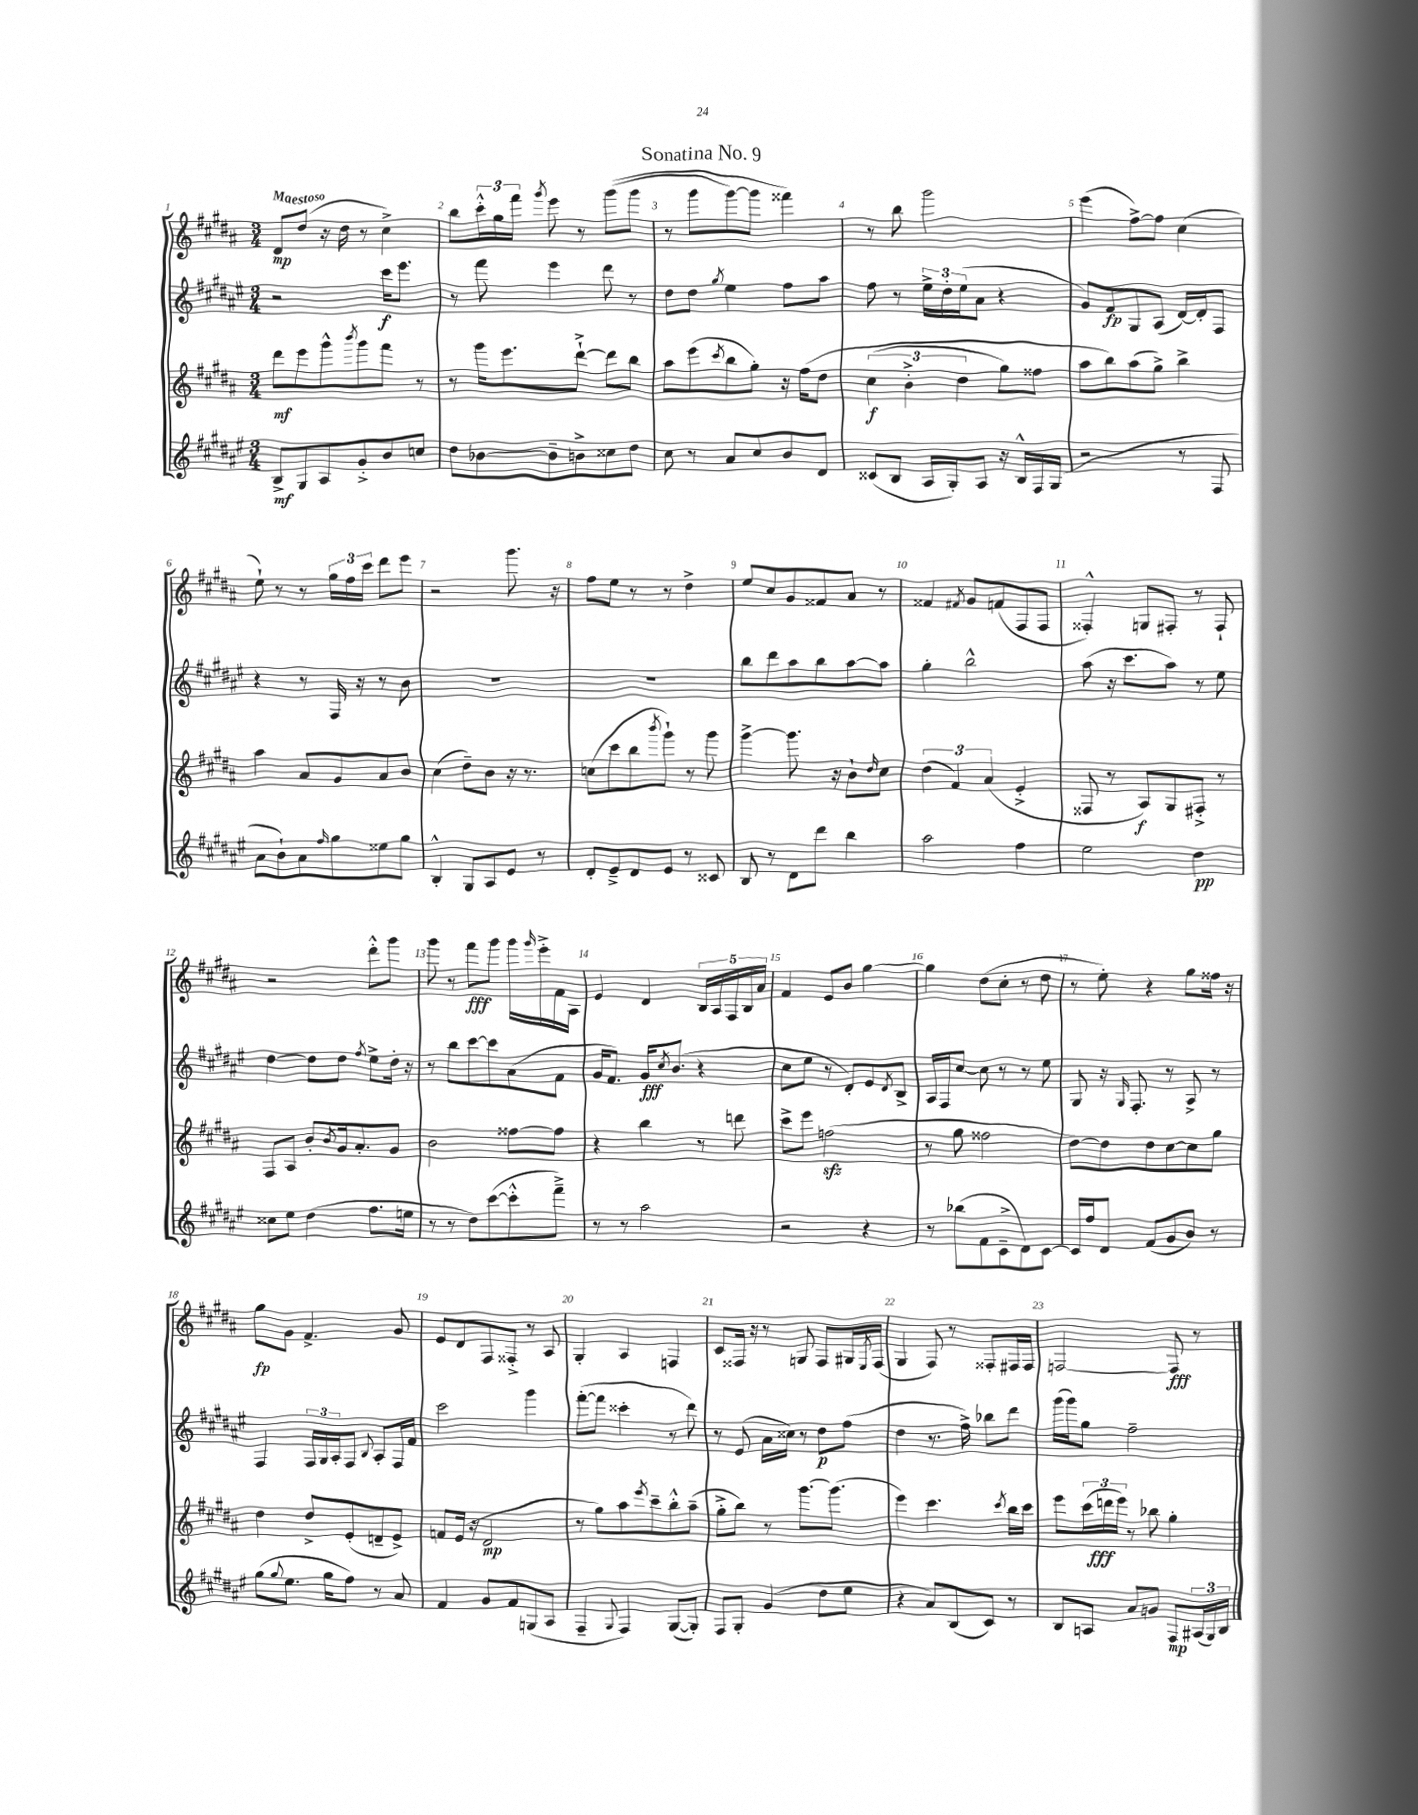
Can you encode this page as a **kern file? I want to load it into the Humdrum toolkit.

**kern	**dynam	**kern	**dynam	**kern	**dynam	**kern	**dynam
*part4	*part4	*part3	*part3	*part2	*part2	*part1	*part1
*staff4	*staff4	*staff3	*staff3	*staff2	*staff2	*staff1	*staff1
*clefG2	*	*clefG2	*	*clefG2	*	*clefG2	*
*k[f#c#g#d#a#e#]	*	*k[f#c#g#d#a#]	*	*k[f#c#g#d#a#e#]	*	*k[f#c#g#d#a#]	*
*M3/4	*	*M3/4	*	*M3/4	*	*M3/4	*
=1	=1	=1	=1	=1	=1	=1	=1
!	!	!	!	!	!	!LO:TX:a:B:t=Maestoso	!
8B^/L	mf	8ddd#\L	mf	2r	.	8d#/L	mp
8G#/	.	8eee\	.	.	.	(8dd#/J	.
8A#/	.	8ggg#^^\	.	.	.	16r	.
.	.	.	.	.	.	16dd#\	.
.	.	8qbbb/	.	.	.	.	.
8g#'^/	.	8ggg#\	.	.	.	8r	.
8b/	.	8fff#\J	.	16ccc#\KL	f	4cc#^\)	.
.	.	.	.	8.eee#\J	.	.	.
8ccn/J	.	8r	.	.	.	.	.
=2	=2	=2	=2	=2	=2	=2	=2
8dd#\L	.	8r	.	8r	.	8bb\L	.
[8b-X\	.	16ggg#\KL	.	8fff#\	.	24ccc#'^^\L	.
.	.	.	.	.	.	24gg#\	.
.	.	8.eee\	.	.	.	.	.
.	.	.	.	.	.	24fff#\JJ	.
.	.	.	.	.	.	8qggg#/	.
8b-~\]	.	.	.	4eee#\	.	8eee\	.
8bn^\	.	[8ddd#`^\J	.	.	.	8r	.
8cc##X\	.	8ddd#\L]	.	8ddd#\	.	((8ggg#\L	.
8dd#\J	.	8bb\J	.	8r	.	8ggg#\J	.
=3	=3	=3	=3	=3	=3	=3	=3
8cc#\	.	8aa#\L	.	8dd#\L	.	8r	.
8r	.	(8eee\	.	8dd#\J	.	8ggg#\L	.
.	.	8qccc#/	.	8qgg#/	.	.	.
8a#/L	.	8bb\	.	4ee#\	.	[8ggg#\)	.
8cc#/	.	8gg#'\J)	.	.	.	8ggg#\J]	.
8b/	.	16r	.	8ff#\L	.	4fff##X\)	.
.	.	(16ff#\KL	.	.	.	.	.
8d#/J	.	8dd#\J	.	8aa#\J	.	.	.
=4	=4	=4	=4	=4	=4	=4	=4
(8c##X/L	.	(6cc#\	f	8ff#\	.	8r	.
8B/J	.	.	.	8r	.	8bb\	.
.	.	6b'^\	.	.	.	.	.
16A#/LL	.	.	.	24ee#^\LL	.	2ggg#\	.
.	.	.	.	24dd#'\	.	.	.
16G#'/J)	.	.	.	.	.	.	.
.	.	6dd#\	.	(24ee#\J	.	.	.
8A#/J	.	.	.	8a#\J	.	.	.
16r	.	8gg#\L)	.	4r	.	.	.
16B^^/LL	.	.	.	.	.	.	.
16F#/	.	8ff##X\J	.	.	.	.	.
(16G#/JJ	.	.	.	.	.	.	.
=5	=5	=5	=5	=5	=5	=5	=5
2r	.	8aa#\L	.	8g#/L)	.	(4eee\	.
.	.	8bb\)	.	8f#/	fp	.	.
.	.	(8aa#\	.	8G#/	.	[8ff#^\L)	.
.	.	8gg#^\J)	.	(8A#/J	.	8ff#\J]	.
8r	.	4bb^\	.	[16d#/LL)	.	(4cc#\	.
.	.	.	.	16d#'/J]	.	.	.
8F#/	.	.	.	8F#/J	.	.	.
!!LO:LB:g=z
=6	=6	=6	=6	=6	=6	=6	=6
8a#\L	.	4aa#\	.	4r	.	8ee`\)	.
8b`\)	.	.	.	.	.	8r	.
8a#\	.	8a#/L	.	8r	.	8r	.
16qqff#/	.	.	.	.	.	.	.
8gg#\	.	8g#/	.	16F#/	.	24gg#\LL	.
.	.	.	.	.	.	24ff#\	.
.	.	.	.	16r	.	.	.
.	.	.	.	.	.	24ccc#\JJ	.
8ee##X\	.	8a#/	.	8r	.	8ddd#\L	.
8gg#\J	.	8b/J	.	8b\	.	8eee\J	.
=7	=7	=7	=7	=7	=7	=7	=7
4B'^^/	.	(4cc#\	.	2.r	.	2r	.
8G#/L	.	8dd#~\L)	.	.	.	.	.
8A#/	.	8b\J	.	.	.	.	.
8e#/J	.	16r	.	.	.	8.ggg#\	.
.	.	8.r	.	.	.	.	.
8r	.	.	.	.	.	.	.
.	.	.	.	.	.	16r	.
=8	=8	=8	=8	=8	=8	=8	=8
8d#'/L	.	(8ccn\L	.	2.r	.	8ff#\L	.
8e#~^/	.	8ccc#\	.	.	.	8ee\J	.
8d#/	.	8bb\	.	.	.	8r	.
.	.	8qbbb/	.	.	.	.	.
8e#/J	.	8ggg#`\J)	.	.	.	8r	.
8r	.	8r	.	.	.	4dd#^\	.
8c##X/	.	8ggg#\	.	.	.	.	.
=9	=9	=9	=9	=9	=9	=9	=9
8B/	.	[4ggg#^\	.	8bb\L	.	8ee/L	.
8r	.	.	.	8ddd#\	.	8cc#/	.
8d#\L	.	8.ggg#\]	.	8aa#\	.	8g#/	.
8ddd#\J	.	.	.	8bb\	.	8f##X/	.
.	.	16r	.	.	.	.	.
4bb\	.	8b`\L	.	[8aa#\	.	8a#/J	.
.	.	16qqdd#/	.	.	.	.	.
.	.	8cc#\J	.	8aa#\J]	.	8r	.
=10	=10	=10	=10	=10	=10	=10	=10
2aa#\	.	(6dd#\	.	4gg#'\	.	4f##X/	.
.	.	6f#/)	.	.	.	.	.
.	.	.	.	.	.	8qf#X/	.
.	.	.	.	2bb^^\	.	8g#/L	.
.	.	(6a#/	.	.	.	.	.
.	.	.	.	.	.	(8fn/	.
4ff#\	.	4e'^/	.	.	.	8F#/	.
.	.	.	.	.	.	8F#/J	.
=11	=11	=11	=11	=11	=11	=11	=11
2ee#\	.	8F##X/	.	(8aa#\	.	4F##X'^^/)	.
.	.	8r	.	16r	.	.	.
.	.	.	.	8.ccc#\L	.	.	.
.	.	8A#/L)	f	.	.	8Gn/L	.
.	.	8G#/	.	8aa#\J)	.	8F#X'/J	.
4dd#\	pp	8F#X'^/J	.	8r	.	8r	.
.	.	8r	.	8ee#\	.	8F#`/	.
!!LO:LB:g=z
=12	=12	=12	=12	=12	=12	=12	=12
8cc##X\L	.	8F#/L	.	[4dd#\	.	2r	.
8ee#\J	.	8A#/J	.	.	.	.	.
(4dd#\	.	8b'/L	.	8dd#\L]	.	.	.
.	.	8qb/	.	.	.	.	.
.	.	16g#/k	.	8dd#\J	.	.	.
.	.	8.a#'/	.	.	.	.	.
.	.	.	.	8qff#/	.	.	.
8.ff#\L	.	.	.	8ee#^\L	.	8ddd#'^^\L	.
.	.	8g#/J	.	16dd#'\Jk	.	8ggg#\J	.
16een\Jk	.	.	.	16r	.	.	.
=13	=13	=13	=13	=13	=13	=13	=13
8r	.	2b\	.	8r	.	8ggg#\	.
8r	.	.	.	8bb\L	.	8r	.
8dd#\L)	.	.	.	[8ccc#\	.	8fff#\L	fff
([8ccc#\	.	.	.	8ccc#\]	.	8ggg#\J	.
8ccc#'^^\]	.	[8ff##X\L	.	(8a#\	.	16ggg#\LL	.
.	.	.	.	.	.	16qqggg#/	.
.	.	.	.	.	.	16eee'^\	.
8fff#~^\J)	.	8ff##\J]	.	8f#\J	.	16f#\	.
.	.	.	.	.	.	16A#\JJ	.
=14	=14	=14	=14	=14	=14	=14	=14
8r	.	4r	.	16g#/KL	.	4e/	.
.	.	.	.	8.f#/J)	.	.	.
8r	.	.	.	.	.	.	.
2aa#\	.	4bb\	.	16g#/KL	fff	4d#/	.
.	.	.	.	8qcc#/	.	.	.
.	.	.	.	(8.b/J	.	.	.
.	.	8r	.	4r	.	20B/LL	.
.	.	.	.	.	.	20A#/	.
.	.	.	.	.	.	20F#/	.
.	.	8dddn\	.	.	.	.	.
.	.	.	.	.	.	20B/	.
.	.	.	.	.	.	20a#/JJ	.
=15	=15	=15	=15	=15	=15	=15	=15
2r	.	8ccc#^\L	.	8cc#\L	.	4f#/	.
.	.	8eee\J	.	8ee#\J	.	.	.
.	.	(2ffnzz\	.	8r	.	8e/L	.
.	.	.	.	8d#'/L)	.	8b/J	.
4r	.	.	.	8e#/	.	[4gg#\	.
.	.	.	.	8qd#/	.	.	.
.	.	.	.	8B^/J	.	.	.
=16	=16	=16	=16	=16	=16	=16	=16
8r	.	8r	.	16A#/LL	.	4gg#\]	.
.	.	.	.	16F#/J	.	.	.
(8bb-X\L	.	8gg#\	.	[8cc#/J	.	.	.
8f#\	.	2ff##X\	.	8cc#\]	.	(8dd#\L	.
8c#~^\	.	.	.	8r	.	8cc#'\J	.
8d#\)	.	.	.	8r	.	8r	.
[8c#\J	.	.	.	8ee#\	.	8dd#\	.
=17	=17	=17	=17	=17	=17	=17	=17
16c#/LL]	.	[8dd#\L)	.	8G#/	.	8r	.
16ff#/J	.	.	.	.	.	.	.
8d#/J	.	8dd#\]	.	16r	.	8ee'\)	.
.	.	.	.	16qqG#/	.	.	.
.	.	.	.	8.F#'/	.	.	.
(8f#/L	.	8dd#\	.	.	.	4r	.
8g#/	.	[8cc#\	.	8r	.	.	.
8b/J)	.	8cc#\]	.	8A#^/	.	8gg#\L	.
8r	.	8gg#\J	.	8r	.	16ff##X\Jk	.
.	.	.	.	.	.	16r	.
!!LO:LB:g=z
=18	=18	=18	=18	=18	=18	=18	=18
(8gg#\L	.	4dd#\	.	4F#/	.	8gg#\L	fp
8qqgg#/	.	.	.	.	.	.	.
8.ee#\J	.	.	.	.	.	8g#\J	.
.	.	8dd#^/L	.	24F#/LL	.	4.f#^/	.
.	.	.	.	24G#/	.	.	.
16gg#\KL	.	.	.	.	.	.	.
.	.	.	.	24A#'/J	.	.	.
8ff#\J)	.	(8e'/	.	8F#/J	.	.	.
.	.	.	.	8qqB/	.	.	.
8r	.	8dn~/	.	8A#'/L	.	.	.
8a#/	.	8e^/J)	.	16F#/L	.	8g#/	.
.	.	.	.	16f#/JJ	.	.	.
=19	=19	=19	=19	=19	=19	=19	=19
4f#/	.	8fn/L	.	2ccc#\	.	8e/L	.
.	.	(16e/Jk	.	.	.	8d#/	.
.	.	16r	.	.	.	.	.
8g#/L	.	2d#/	mp	.	.	8F#/	.
8f#/	.	.	.	.	.	8F##X'^/J	.
(8Gn/	.	.	.	4ggg#\	.	8r	.
8A#/J	.	.	.	.	.	8A#/	.
=20	=20	=20	=20	=20	=20	=20	=20
4F#~/	.	8r	.	([8fff#'\L	.	4G#'/	.
.	.	8gg#\L)	.	8fff#\J]	.	.	.
8qqG#/	.	.	.	.	.	.	.
4F#/)	.	8aa#\	.	4ccc##X'\	.	4A#/	.
.	.	8qeee/	.	.	.	.	.
.	.	8ccc#~\	.	.	.	.	.
([8G#/L	.	8bb'^^\	.	8r	.	4Fn/	.
8G#'/J])	.	(8aa#~\J	.	8ddd#\)	.	.	.
=21	=21	=21	=21	=21	=21	=21	=21
8F#/L	.	8gg#'^\L	.	8r	.	8c#/L	.
8G#'/J	.	8bb\J)	.	(8e#/	.	16F##X/Jk	.
.	.	.	.	.	.	16r	.
(4g#/	.	8r	.	16a#\LL	.	8r	.
.	.	.	.	16cc##X\JJ)	.	.	.
.	.	[8.ggg#\L	.	8r	.	8Gn/	.
8dd#\L	.	.	.	8dd#\L	p	8F##/L	.
.	.	(8.ggg#\J]	.	.	.	.	.
8ee#\J	.	.	.	(8ff#\J	.	16G#X/L	.
.	.	.	.	.	.	8qE/	.
.	.	.	.	.	.	(16F##/JJ	.
=22	=22	=22	=22	=22	=22	=22	=22
4r	.	4eee\)	.	4dd#\	.	4G#/	.
8a#/L)	.	4.ccc#\	.	8.r	.	8F#/)	.
(8B/	.	.	.	.	.	8r	.
.	.	.	.	16ff#^\)	.	.	.
8c#/J)	.	.	.	8bb-X\L	.	8F##X'/L	.
.	.	8qccc#/	.	.	.	.	.
8r	.	16bb\LL	.	8ddd#\J	.	16F#X/L	.
.	.	16ccc#\JJ	.	.	.	16F#/JJ	.
=23	=23	=23	=23	=23	=23	=23	=23
8B/L	.	8eee\L	.	(16ggg#\LL	.	[2Fn/	.
.	.	.	.	16ggg#\J)	.	.	.
8An/J	.	(24ccc#\L	.	8gg#\J	.	.	.
.	.	24dddn\	fff	.	.	.	.
.	.	24eee\JJ)	.	.	.	.	.
8a#/L	.	8r	.	2ff#~\	.	.	.
8gn/J	.	8bb-X\	.	.	.	.	.
8F#/L	mp	4gg#'\	.	.	.	8F/]	fff
(24A#X/L	.	.	.	.	.	8r	.
24G#/)	.	.	.	.	.	.	.
24B/JJ	.	.	.	.	.	.	.
==	==	==	==	==	==	==	==
*-	*-	*-	*-	*-	*-	*-	*-
